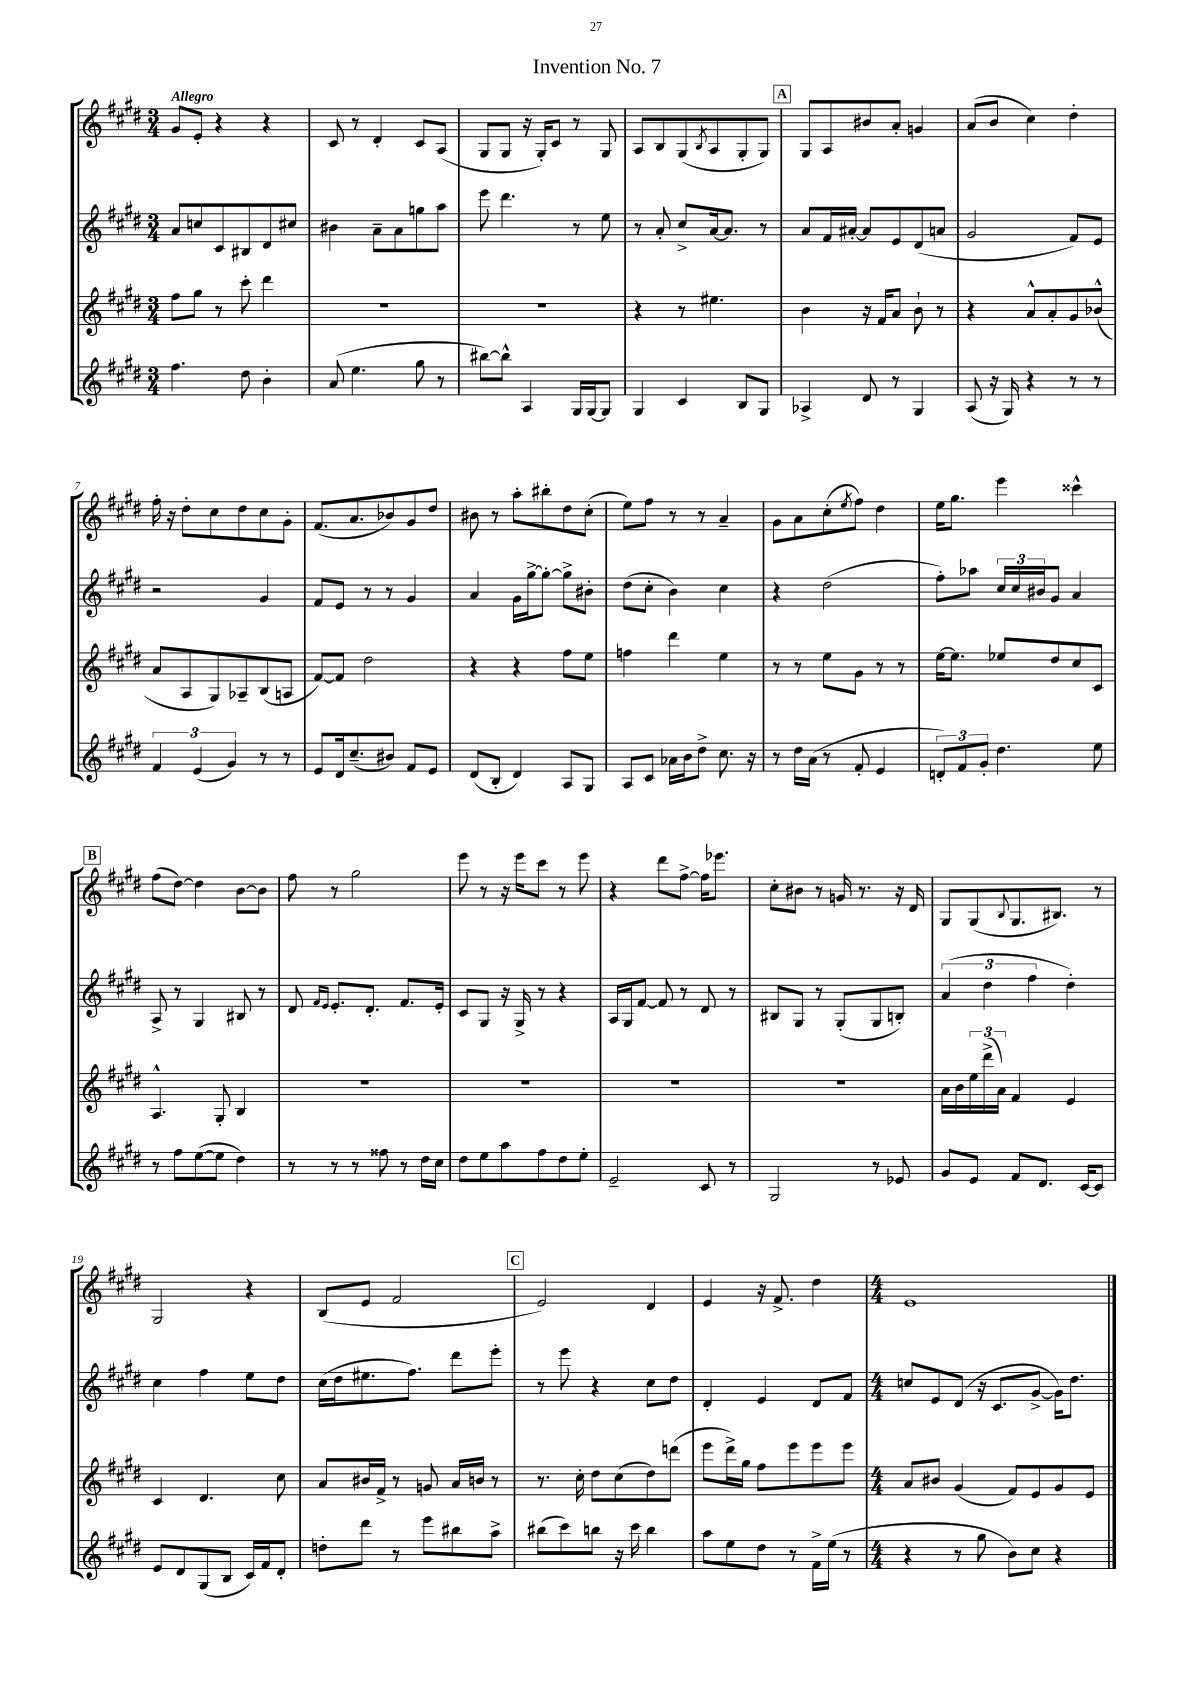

**kern	**kern	**kern	**kern
*part4	*part3	*part2	*part1
*staff4	*staff3	*staff2	*staff1
*clefG2	*clefG2	*clefG2	*clefG2
*k[f#c#g#d#]	*k[f#c#g#d#]	*k[f#c#g#d#]	*k[f#c#g#d#]
*M3/4	*M3/4	*M3/4	*M3/4
=1	=1	=1	=1
!	!	!	!LO:TX:a:B:t=Allegro
4.ff#\	8ff#\L	8a/L	8g#/L
.	8gg#\J	8ccn/	8e'/J
.	8r	8c#/	4r
8dd#\	8ccc#'\	8B#X/	.
4b'\	4ddd#\	8d#/	4r
.	.	8cc#X/J	.
=2	=2	=2	=2
(8a/	2.r	4b#X\	8c#/
4.ee\	.	.	8r
.	.	8a~\L	4d#'/
.	.	8a\	.
8gg#\	.	8ggn\	8c#/L
8r	.	8aa\J	(8A/J
=3	=3	=3	=3
[8bb#X\L)	2.r	8eee\	8G#/L
8bb#^^\J]	.	4.ddd#\	8G#/J
4A/	.	.	16r
.	.	.	16G#'/KL)
.	.	.	8c#/J
16G#/LL	.	8r	8r
[16G#/J	.	.	.
8G#/J]	.	8ee\	8G#/
=4	=4	=4	=4
4G#/	4r	8r	8A/L
.	.	8a'/	8B/
4c#/	8r	8cc#^/L	(8G#/
.	.	.	8qB/
.	4.ee#X\	[16a/k	8A/
.	.	8.a/J]	.
8B/L	.	.	8G#'/
8G#/J	.	8r	8G#/J)
!!LO:REH:place=s1:t=A
=5	=5	=5	=5
4A-X^/	4b\	8a/L	8G#/L
.	.	16f#/L	8A/
.	.	[16a#X'/JJ	.
8d#/	16r	8a#/L]	8b#X/
.	16f#/KL	.	.
8r	8a/J	8e/	8a'/J
4G#/	8b`\	(8d#/	4gn/
.	8r	8an/J	.
=6	=6	=6	=6
(8A/	4r	2g#/	(8a/L
16r	.	.	8b/J
16G#/)	.	.	.
4r	8a^^/L	.	4cc#\)
.	8a'/	.	.
8r	8g#/	8f#/L)	4dd#'\
8r	(8b-X^^/J	8e/J	.
!!LO:LB:g=z
=7	=7	=7	=7
6f#/	8a/L	2r	16ff#'\
.	.	.	16r
.	8A/	.	8dd#'\L
(6e/	.	.	.
.	8G#/)	.	8cc#\
6g#/)	.	.	.
.	8A-X~/	.	8dd#\
8r	(8B/	4g#/	8cc#\
8r	8An/J	.	8g#'\J
=8	=8	=8	=8
8e/L	[8f#/L)	8f#/L	(8.f#/L
16d#/k	8f#/J]	8e/J	.
(8.cc#~/	.	.	8.a/
.	2dd#\	8r	.
8b#X/J)	.	8r	8b-X/)
8f#/L	.	4g#/	8g#/
8e/J	.	.	8dd#/J
=9	=9	=9	=9
(8d#/L	4r	4a/	8b#X\
8B'/J	.	.	8r
4d#/)	4r	16g#\LL	8aa'\L
.	.	[16gg#^\J	.
.	.	8gg#'\J_	8bb#X'\
8A/L	8ff#\L	8gg#^\L]	8dd#\
8G#/J	8ee\J	8b#X'\J	(8cc#'\J
=10	=10	=10	=10
8A/L	4ffn\	(8dd#\L	8ee\L)
8c#/J	.	8cc#'\J	8ff#\J
16a-X\LL	4ddd#\	4b\)	8r
16b\J	.	.	.
8dd#^\J	.	.	8r
8.cc#\	4ee\	4cc#\	4a~/
16r	.	.	.
=11	=11	=11	=11
8r	8r	4r	8g#\L
16dd#\LL	8r	.	8a\
(16a\JJ	.	.	.
8r	8ee\L	(2dd#\	(8cc#'\
.	.	.	8qee/
8f#'/	8g#\J	.	8ff#\J)
4e/	8r	.	4dd#\
.	8r	.	.
=12	=12	=12	=12
12dn'/L)	[16ee\KL	8ff#'\L)	16ee\KL
.	8.ee\J]	.	8.gg#\J
12f#/	.	.	.
.	.	8aa-X\J	.
12g#'/J	.	.	.
4.dd#\	8ee-X/L	24cc#/LL	4eee\
.	.	24cc#/	.
.	.	24b#X/J	.
.	8dd#/	8g#/J	.
.	8cc#/	4a/	4ccc##X^^\
8ee\	8c#/J	.	.
!!LO:LB:g=z
!!LO:REH:place=s1:t=B
=13	=13	=13	=13
8r	4.A^^/	8A^/	(8ff#\L
8ff#\L	.	8r	[8dd#\J)
([8ee\	.	4G#/	4dd#\]
8ee\J]	8G#'/	.	.
4dd#\)	4B/	8B#X/	[8b\L
.	.	8r	8b\J]
=14	=14	=14	=14
8r	2.r	8d#/	8ff#\
.	.	16qqf#/LL	.
.	.	16qqe/JJ	.
8r	.	8.e'/L	8r
8r	.	.	2gg#\
.	.	8.d#'/J	.
8ff##X\	.	.	.
8r	.	8.f#/L	.
16dd#\LL	.	.	.
16cc#\JJ	.	16e'/Jk	.
=15	=15	=15	=15
8dd#\L	2.r	8c#/L	8eee\
8ee\	.	8G#/J	8r
8aa\	.	16r	16r
.	.	16G#^/	16eee\KL
8ff#\	.	8r	8ccc#\J
8dd#\	.	4r	8r
8ee'\J	.	.	8eee\
=16	=16	=16	=16
2e~/	2.r	16A/LL	4r
.	.	16G#/J	.
.	.	[8f#/J	.
.	.	8f#/]	8ddd#\L
.	.	8r	[8ff#^\J
8c#/	.	8d#/	16ff#\KL]
.	.	.	8.eee-X\J
8r	.	8r	.
=17	=17	=17	=17
2G#/	2.r	8B#X/L	8cc#'\L
.	.	8G#/J	8b#X\J
.	.	8r	8r
.	.	(8G#'/L	16gn/
.	.	.	8.r
8r	.	8G#/	.
8e-X/	.	8Bn'/J)	16r
.	.	.	16d#/
=18	=18	=18	=18
8g#/L	16a\LL	(6a/	8G#/L
.	16b\	.	.
8e/J	24ee\	.	(8G#/
.	(24ddd#^\	6dd#\	.
.	24a\JJ)	.	.
.	.	.	8qqB/
8f#/L	4f#/	.	8.G#/
.	.	6ff#\	.
8.d#/J	.	.	.
.	.	.	8.B#X/J)
.	4e/	4dd#'\)	.
[16c#/KL	.	.	.
8c#/J]	.	.	8r
!!LO:LB:g=z
=19	=19	=19	=19
8e/L	4c#/	4cc#\	2G#/
8d#/	.	.	.
(8G#/	4.d#/	4ff#\	.
8B/J	.	.	.
16c#/LL)	.	8ee\L	4r
16f#/J	.	.	.
8d#'/J	8cc#\	8dd#\J	.
=20	=20	=20	=20
8ddn'\L	8a/L	(16cc#\LL	(8B/L
.	.	16dd#\J	.
8ddd#\J	16b#X/L	8.ee#X\	8e/J
.	16f#^/JJ	.	.
8r	8r	.	2f#/
.	.	8.ff#\J)	.
8eee\L	8gn/	.	.
8bb#X\	16a/LL	8ddd#\L	.
.	16bn/JJ	.	.
8aa^\J	8r	8eee'\J	.
!!LO:REH:place=s1:t=C
=21	=21	=21	=21
(8bb#X\L	8.r	8r	2e/)
8ccc#\)	.	8eee\	.
.	16cc#'\	.	.
8bbn\J	8dd#\L	4r	.
16r	(8cc#\	.	.
16ccc#\	.	.	.
4bb\	8dd#\)	8cc#\L	4d#/
.	(8dddn\J	8dd#\J	.
=22	=22	=22	=22
8aa\L	8eee\L	4d#'/	4e/
8ee\	16ddd#^\L)	.	.
.	16gg#\JJ	.	.
8dd#\J	8ff#\L	4e/	16r
.	.	.	8.f#^/
8r	8eee\	.	.
16f#^\LL	8eee\	8d#/L	4dd#\
(16ee\JJ	.	.	.
8r	8eee\J	8f#/J	.
=23	=23	=23	=23
*M4/4	*M4/4	*M4/4	*M4/4
4r	8a/L	8ccn/L	1e
.	8b#X/J	8e/	.
8r	(4g#/	(8d#/J	.
8gg#\	.	16r	.
.	.	8.c#/L	.
8b\L)	8f#/L)	.	.
8cc#\J	8e/	[8g#^/J	.
4r	8g#/	16g#\KL])	.
.	.	8.dd#\J	.
.	8e/J	.	.
==	==	==	==
*-	*-	*-	*-
